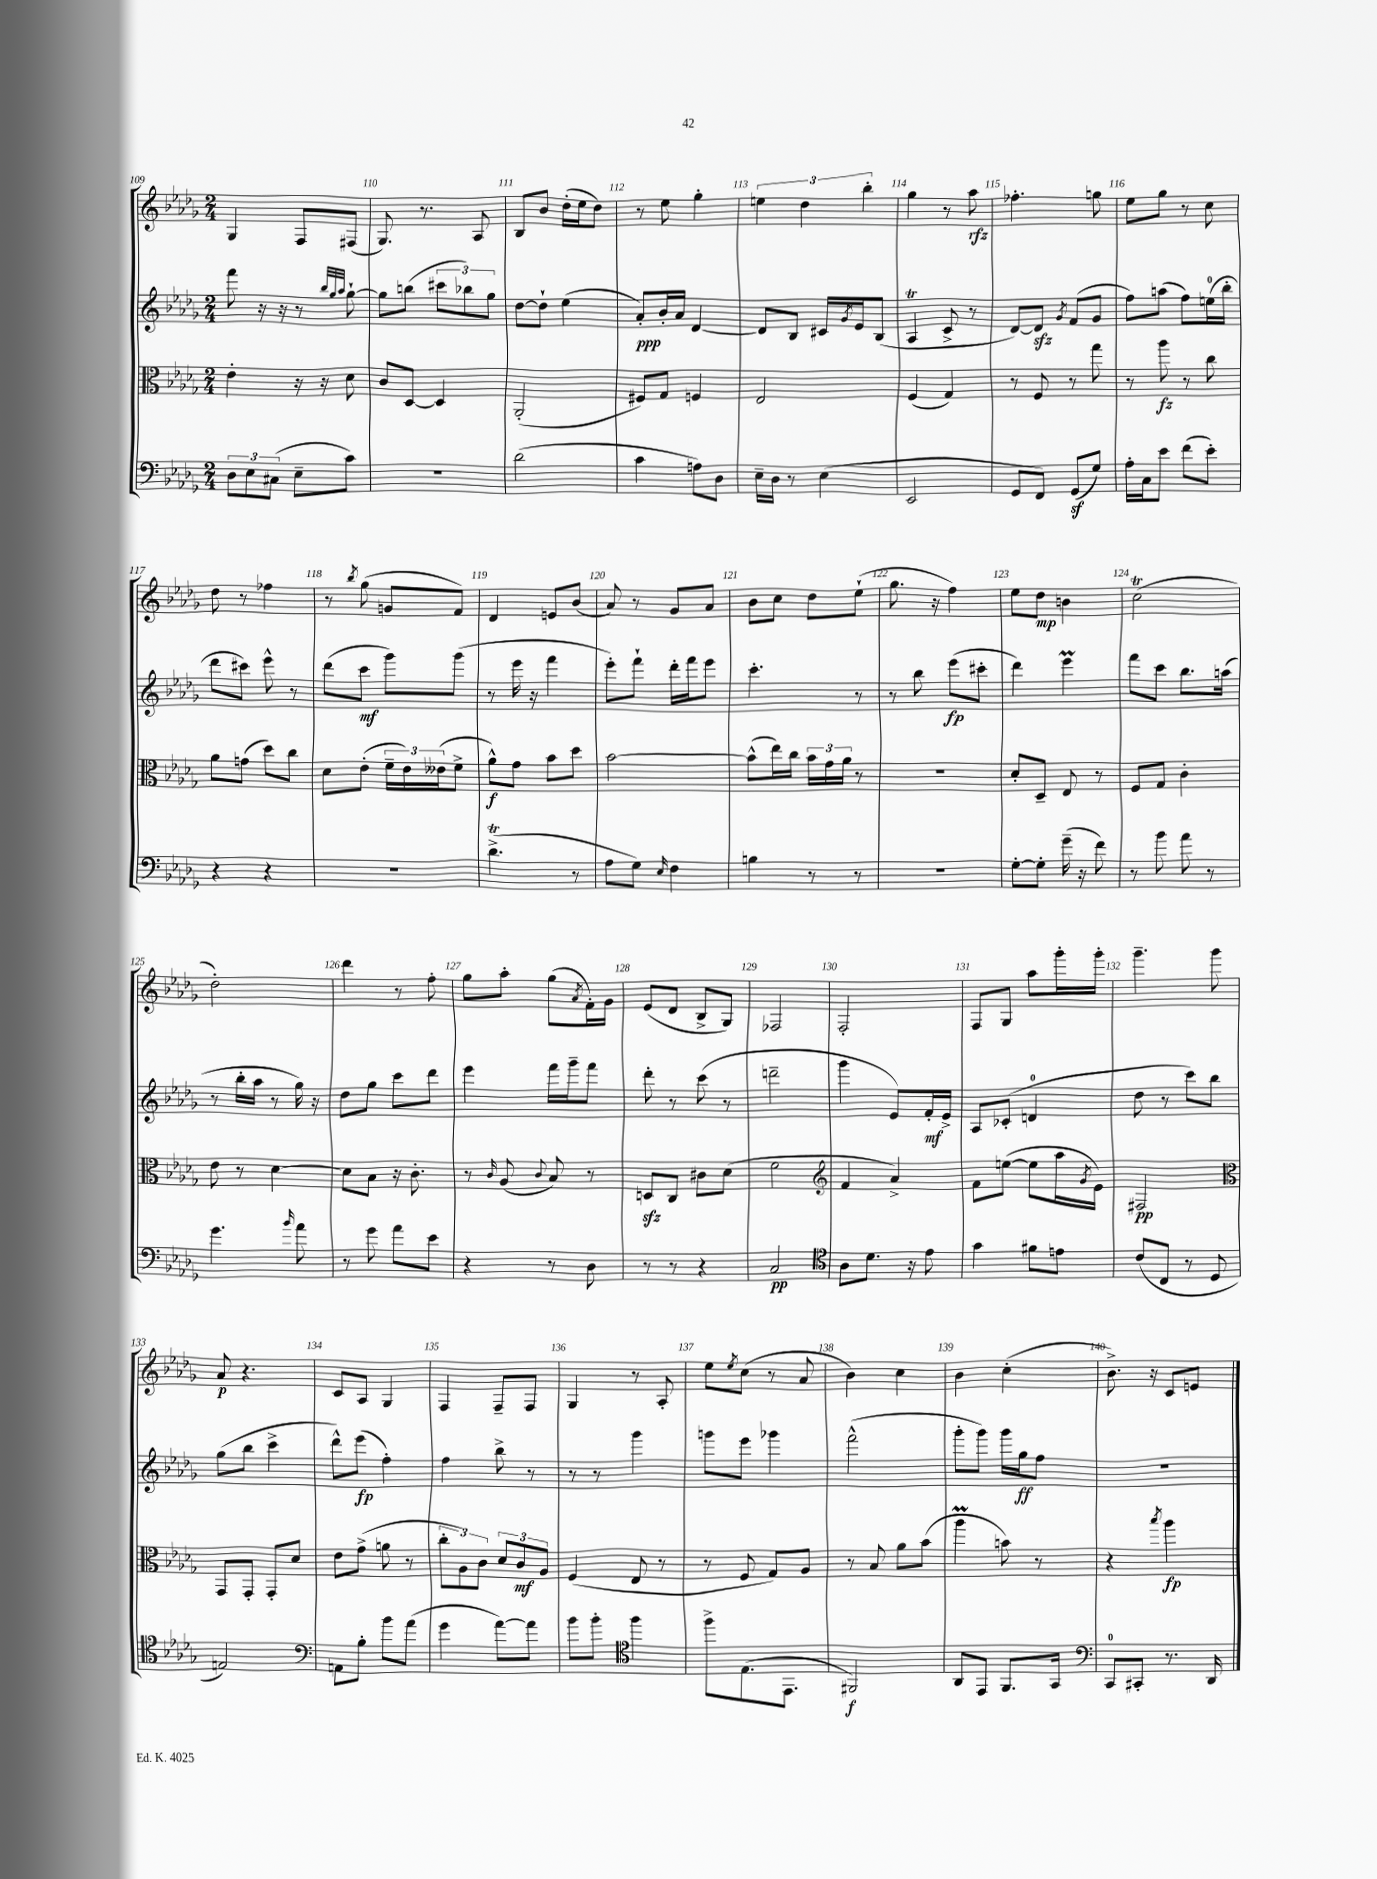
<<
\new StaffGroup <<
\new Staff = "s0" {
    \clef treble \key des \major \numericTimeSignature \time 2/4
    ges4 f8 fis8( |
    ges8.) r8. aes8 |
    bes8 bes'8 des''16-.( ees''16 des''8) |
    r8 ees''8 ges''4-. |
    \tuplet 3/2 { e''4 des''4 bes''4-. } |
    ges''4 r8 aes''8\rfz |
    fes''4.-. g''8 |
    ees''8 ges''8 r8 c''8 |
    des''8 r8 fes''4 |
    r8 \acciaccatura { bes''8 } ges''8( g'8 f'8) |
    des'4 e'8 bes'8( |
    aes'8) r8 ges'8 aes'8 |
    bes'8 c''8 des''8 ees''8-!( |
    ges''8. r16 f''4) |
    ees''8 des''8\mp b'4 |
    c''2\trill( |
    des''2-.) |
    des'''4 r8 f''8-. |
    ges''8 aes''8-. ges''8( \acciaccatura { aes'8 } f'16-.) ges'16 |
    ees'8( des'8 bes8-> ges8) |
    fes2 |
    f2-. |
    f8 ges8 aes''8 ges'''16-. ges'''16-. |
    ges'''4.-- ges'''8 |
    aes'8\p r4. |
    c'8 aes8 ges4 |
    f4 f8-- f8 |
    ges4 r8 aes8-. |
    ees''8 \acciaccatura { ees''8 } c''8( r8 aes'8 |
    bes'4) c''4 |
    bes'4 c''4-.( |
    bes'8.->) r16 c'8 e'8 \bar "|." |
}
\new Staff = "s1" {
    \clef treble \key des \major \numericTimeSignature \time 2/4
    f'''8 r16 r16 r8 \grace { bes''32 ges''32 aes''32 } ges''8~-! |
    ges''8 b''8( \tuplet 3/2 { cis'''8 bes''8) ges''8 } |
    des''8~ des''8-! ees''4( |
    aes'8-.\ppp) bes'16-. aes'16 des'4~ |
    des'8 bes8 cis'16 \acciaccatura { ges'8 } ees'16 bes8( |
    aes4\trill c'8-> r8 |
    des'8~) des'8\sfz \acciaccatura { ges'8 } f'8( ges'8 |
    f''8) a''8( f''8) e''16-0( bes''16-. |
    des'''8 cis'''8) ees'''8-^ r8 |
    des'''8( c'''8\mf ges'''8) ges'''8( |
    r8 ees'''16 r16 f'''4 |
    ees'''8-.) f'''8-! des'''16-. f'''16 ees'''8 |
    c'''4.-. r8 |
    r8 bes''8 ees'''8\fp( cis'''8-. |
    des'''4) ees'''4\prall |
    f'''8 c'''8 bes''8. a''16( |
    r8 bes''16-. aes''16 r8 ges''16) r16 |
    des''8 ges''8 c'''8 des'''8 |
    ees'''4 f'''16 ges'''16-- f'''8 |
    des'''8-. r8 c'''8( r8 |
    d'''2-- |
    ges'''4 ees'8) f'16-.\mf ees'16-> |
    aes8 ces'8-.( d'4-0 |
    des''8 r8 c'''8) bes''8 |
    ges''8( bes''8 c'''4-> |
    des'''8-^) ees'''8\fp( f''4-.) |
    f''4 bes''8-> r8 |
    r8 r8 ges'''4 |
    g'''8 ees'''8 ges'''4 |
    f'''2-^( |
    ges'''8-. ges'''8) ges'''16 ges''16\ff f''8 |
    r2 \bar "|." |
}
\new Staff = "s2" {
    \clef alto \key des \major \numericTimeSignature \time 2/4
    ees'4-. r16 r16 des'8 |
    c'8 des8~ des4 |
    aes,2-.( |
    fis8) ges8 f4 |
    ees2 |
    f4( ges4) |
    r8 f8 r8 ges''8 |
    r8 aes''8\fz r8 c''8 |
    aes'8 g'8( des''8) c''8 |
    des'8 ees'8-.( \tuplet 3/2 { f'16-- ees'16) eeses'16( } f'8-> |
    aes'8-^\f) ges'8 bes'8 des''8 |
    bes'2~ |
    bes'8-^( ees''16) c''16 \tuplet 3/2 { bes'16 ges'16 aes'16 } r8 |
    r2 |
    des'8-. des8-- ees8 r8 |
    f8 ges8 c'4-. |
    ees'8 r8 des'4~ |
    des'8 bes8 r16 c'8.-. |
    r8 \grace { c'16 } aes8( \appoggiatura { c'8 } bes8) r8 |
    d8\sfz c8 cis'8 des'8( |
    f'2 |
    \clef treble f'4 aes'4->) |
    f'8 e''8~( e''8 aes''16 \acciaccatura { ges'8 } ees'16) |
    fis2\pp |
    \clef alto ges,8 ges,8-. ges,8-. des'8 |
    ees'8 ges'8->( a'8 r8 |
    \tuplet 3/2 { c''8-. aes8) c'8 } \tuplet 3/2 { des'8 c'8\mf aes8 } |
    f4( ees8 r8 |
    r8 f8 ges8) aes8 |
    r8 bes8 aes'8 bes'8( |
    aes''4\prall b'8) r8 |
    r4 \acciaccatura { bes''8 } aes''4\fp \bar "|." |
}
\new Staff = "s3" {
    \clef bass \key des \major \numericTimeSignature \time 2/4
    \tuplet 3/2 { des8 ees8 cis8( } ees8-- c'8) |
    R2 |
    des'2( |
    c'4 a8) des8 |
    ees16-- des16 r8 ees4( |
    ees,2 |
    ges,8 f,8) ges,8\sf( ges8) |
    aes16-. c16 ees'8 f'8( ees'8-.) |
    r4 r4 |
    r2 |
    des'4.->\trill( r8 |
    aes8 ges8) \grace { ees16 } f4 |
    b4 r8 r8 |
    R2 |
    ges8~-. ges8-. ges'16--( r16 f'8) |
    r8 bes'8 aes'8 r8 |
    ges'4. \grace { bes'16 } aes'8 |
    r8 ges'8 aes'8 ees'8 |
    r4 r8 des8 |
    r8 r8 r4 |
    c2\pp |
    \clef tenor aes8 des'8. r16 ees'8 |
    ges'4 fis'8 e'8 |
    c'8( c8 r8 des8 |
    e2) |
    \clef bass a,8 bes8-. bes'8 aes'8( |
    ges'4 aes'8~) aes'8 |
    bes'8 bes'8-. \clef tenor f''4 |
    f''8-> ees8.( ees,8. |
    fis,2\f) |
    aes,8 ees,8 f,8. ges,16 |
    \clef bass c,8-0 cis,8-. r8. des,16 \bar "|." |
}
>>
>>
\layout { \context { \Score currentBarNumber = #109 \override BarNumber.break-visibility = ##(#f #t #t) barNumberVisibility = #all-bar-numbers-visible } }
